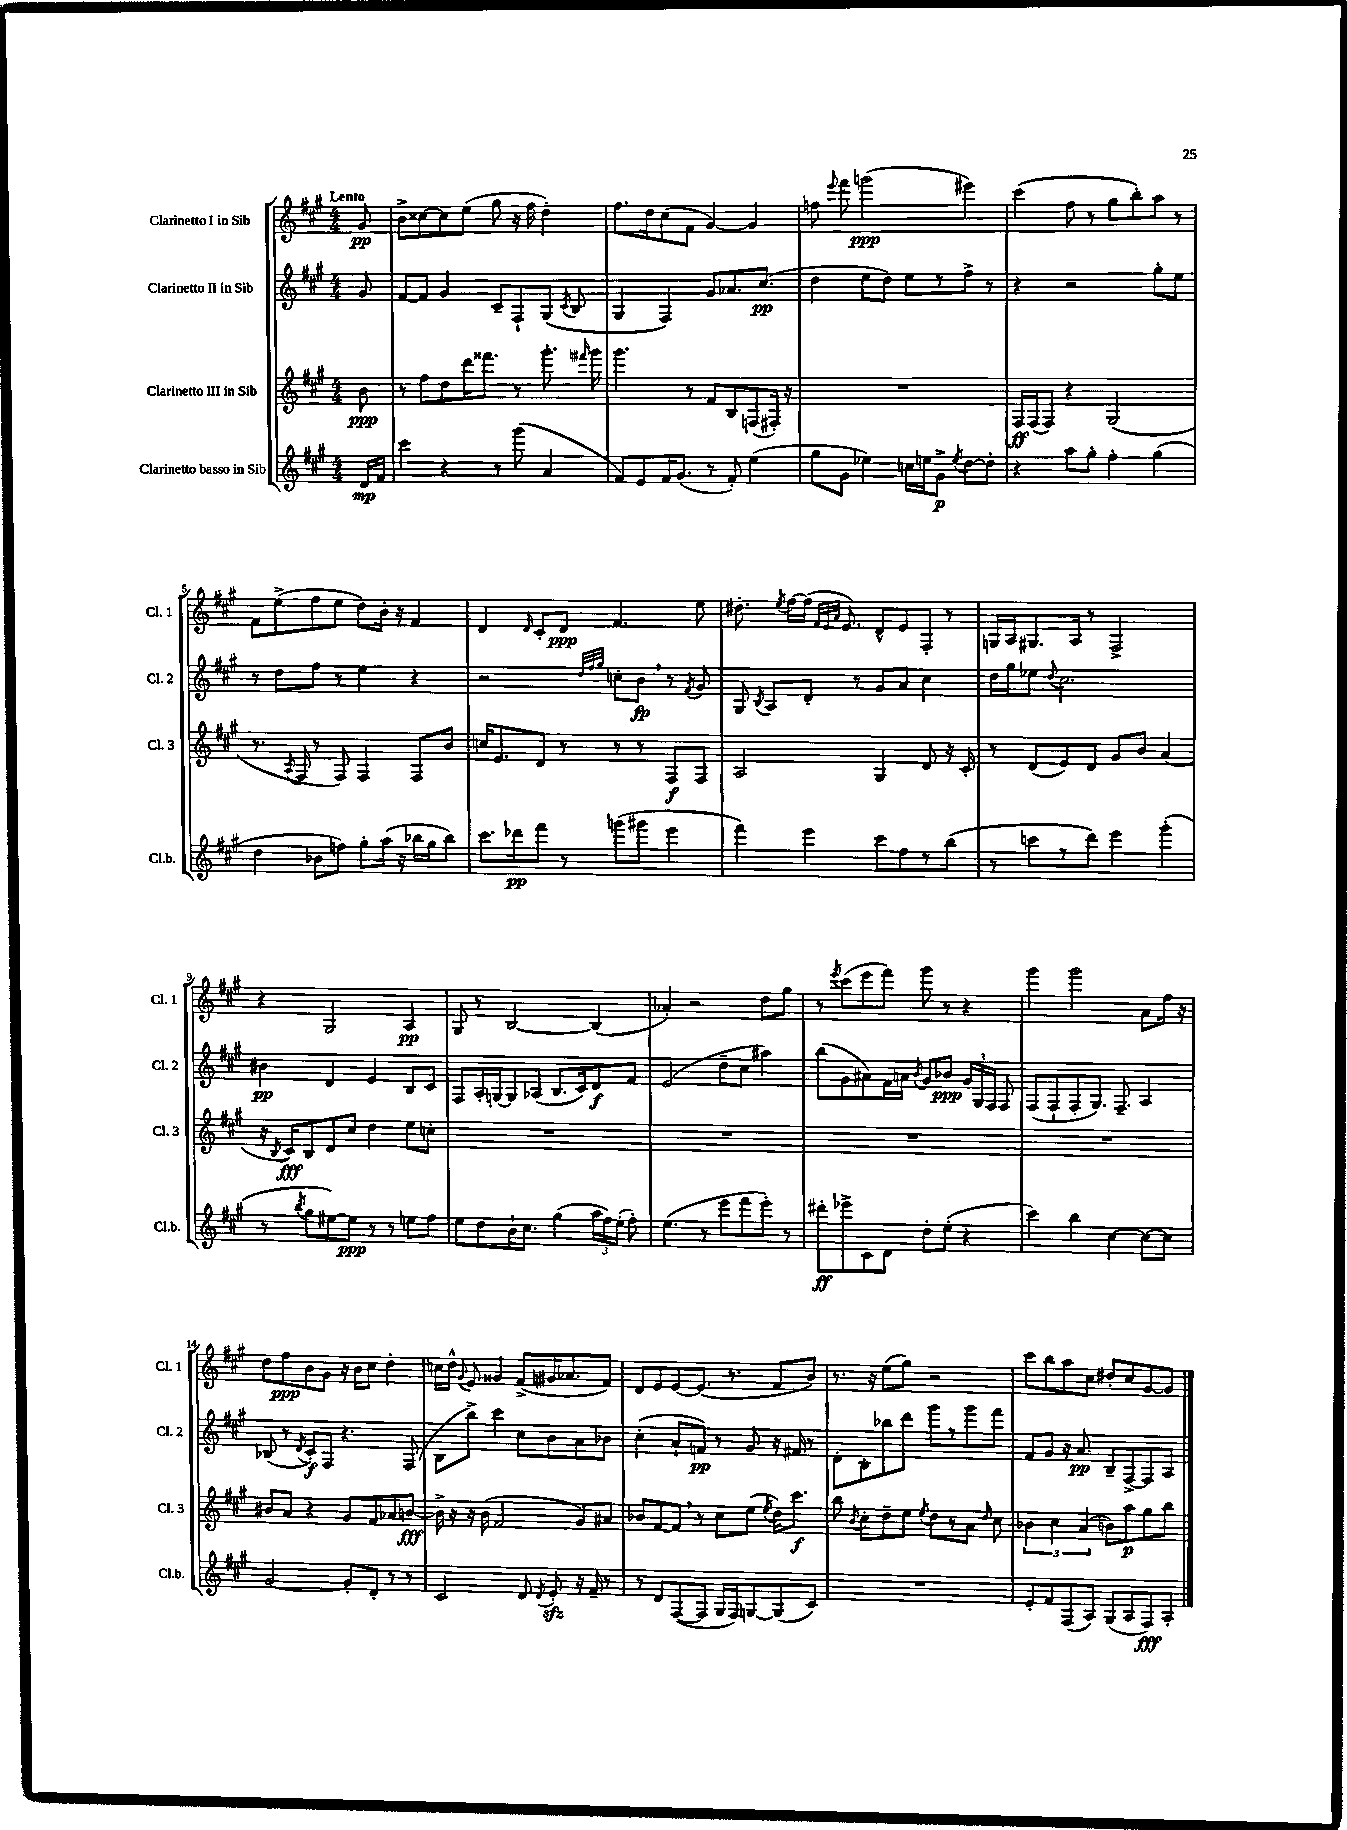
<<
\new StaffGroup <<
\new Staff = "s0" \with { instrumentName = "Clarinetto I in Sib" shortInstrumentName = "Cl. 1" } {
    \clef treble \key a \major \numericTimeSignature \time 4/4 \partial 8 \tempo "Lento"
    \autoBeamOff gis'8\pp |
    b'8[-> cisis''8~ cisis''8 e''8]( gis''8 r16 fis''16 d''4-.) |
    fis''8.[ d''16 cis''8( fis'8] gis'4~) gis'4 |
    f''8 \appoggiatura { e'''8 } fis'''8 g'''2\ppp( eis'''4) |
    cis'''4( fis''8 r8 gis''8[ b''8-.) a''8] r8 |
    fis'8[ e''8->( fis''8 e''8] d''8[) b'16]-. r16 fis'4 |
    d'4 \grace { d'16 } cis'8[-. d'8]\ppp fis'4. e''8 |
    dis''8.-. \acciaccatura { e''8 } fis''16[~ fis''16]( \grace { fis'32[ e'32 a'32] } e'8.) d'8[-^ e'8 fis8]-. r8 |
    g16[ a16 gis8. a16] r8 fis2-> |
    r4 gis2 a4\pp |
    gis8 r8 b2~ b4( |
    aes'4-.) r2 d''8[ gis''8] |
    r8 \acciaccatura { e'''8 } cis'''8[( e'''8 fis'''8]) gis'''8 r8 r4 |
    gis'''4 gis'''2 a'8[ fis''16] r16 |
    d''8[ fis''8\ppp b'8 gis'8] r16 b'16[ cis''8] d''4-. |
    c''16[ d''16]-^ \appoggiatura { gis'8 } e'8 gisis'4 fis'8[->( gis'16 aes'8. fis'8]) |
    d'8[ e'8 e'8~ e'8.]( r8. fis'8[ b'8]) |
    r8. r16 e''8[( gis''8]) r2 |
    cis'''8[ b''8 a''8 cis''8] dis''8[-. cis''8 gis'8~ gis'8] \bar "|." |
}
\new Staff = "s1" \with { instrumentName = "Clarinetto II in Sib" shortInstrumentName = "Cl. 2" } {
    \clef treble \key a \major \numericTimeSignature \time 4/4 \partial 8
    \autoBeamOff gis'8 |
    fis'8[~ fis'8] gis'4 cis'8[-- fis8-! gis8]( \acciaccatura { cis'8 } b8 |
    gis4 fis4) gis'8[ aes'8. cis''8.]\pp( |
    d''4 e''8[ d''8]) e''8[ r8 fis''8]-> r8 |
    r4 r2 gis''8[-. e''8] |
    r8 d''8[ fis''8] r8 e''4 r4 |
    r2 \grace { d''32[ fis''32 gis''32] } c''8[-. b'8]\fp \breathe r8 \acciaccatura { fis'8 } gis'8 |
    gis8 \acciaccatura { b8 } a8[ d'8]-. r8 gis'8[ a'8] cis''4 |
    d''16[ gis''16 ees''8] \appoggiatura { d''8 } cis''2. |
    bis'4\pp d'4 e'4 b8[ cis'8] |
    fis8[ a16-. g16~ g8 aes8]( b8.[ cis'16) d'8\f fis'8] |
    e'2( d''8[-- cis''8] ais''4) |
    b''8[( gis'8 ais'8) fis'16 a'16] \acciaccatura { b'8 } gis'8[ bes'8]\ppp \tuplet 3/2 { gis'16[ gis16 fis16] } fis8 |
    fis8[( fis8-! fis8-. gis8.]) fis8.-- a4 |
    bes8( r8 \acciaccatura { d'8 } cis'8[-.\f) fis8] r4. fis8( |
    b8[ b''8]->) cis'''4 cis''8[ b'8 a'8 bes'8] |
    cis''4-.( a'8[-! f'8]\pp) r8 gis'8 r16 fis'16 r8 |
    d'8[-. b8-. bes''8 d'''8] gis'''8[ r8 gis'''8 fis'''8] |
    fis'8[ gis'8] r16 a'8.\pp b8[-- fis8~-> fis8 a8] \bar "|." |
}
\new Staff = "s2" \with { instrumentName = "Clarinetto III in Sib" shortInstrumentName = "Cl. 3" } {
    \clef treble \key a \major \numericTimeSignature \time 4/4 \partial 8
    \autoBeamOff b'8\ppp |
    r8 fis''8[ d''8 d'''16 fisis'''8.] r8 gis'''8.-. \grace { fis'''16 } gis'''16 |
    gis'''4. r8 fis'8[ b8 f8( fis16]-.) r16 |
    R1 |
    fis16[\ff fis16( fis8]) r4 gis2( |
    r8. \acciaccatura { a8 } fis16 r8 fis8) fis4 fis8[ b'8] |
    c''16[ e'8. d'8] r8 r8 r8 fis8[\f fis8] |
    a2 gis4 d'8 r16 cis'16-. |
    r8 d'8[( e'8) d'8] gis'8[ b'8] a'4( |
    r16 \acciaccatura { b8 } cis'16[\fff) b8 d'8 cis''8] d''4 e''8[ c''8]-. |
    R1 |
    R1 |
    R1 |
    R1 |
    bis'8[ a'8] r4 gis'8[ fis'8 aes'8 b'8]~\fff |
    b'16-> r16 r16 b'16( fis'2 gis'8[) ais'8] |
    bes'8[ fis'8~ fis'8] \breathe r8 cis''8[ e''8]( \acciaccatura { e''8 } d''16[) cis'''8.]\f |
    b''8 \acciaccatura { b'8 } cis''8[-. d''8-- e''8] \acciaccatura { e''8 } d''8[ r8 a'8] \grace { d''16 } cis''8 |
    \tuplet 3/2 { bes'4 cis''4 a'4( } b'8[) a''8\p gis''8 b''8] \bar "|." |
}
\new Staff = "s3" \with { instrumentName = "Clarinetto basso in Sib" shortInstrumentName = "Cl.b." } {
    \clef treble \key a \major \numericTimeSignature \time 4/4 \partial 8
    \autoBeamOff d'16[\mp fis'16] |
    cis'''4 r4 r8 gis'''8( a'4 |
    fis'8[) e'8 fis'16 gis'8.]( r8 fis'8-.) e''4( |
    gis''8[ gis'8] ees''4) c''16[ e''16 gis'8]->\p \acciaccatura { e''8 } d''8[~ d''8]-. |
    r4 a''8[ gis''8]-. fis''4-. gis''4( |
    d''4 bes'8[ f''8]) gis''8[-. a''16]( r16 bes''16[ gis''16 bes''8]) |
    cis'''8.[ des'''16\pp fis'''8] r8 g'''8[( gis'''8] e'''4 |
    fis'''4) e'''4 cis'''8[ fis''8 r8 b''8]( |
    r8 c'''8[ r8 d'''8]) e'''4 gis'''4-.( |
    r8 \acciaccatura { b''8 } gis''8[ eis''8~) eis''8]\ppp r8 r8 e''8[ fis''8] |
    e''8[ d''8 b'16-! cis''8.] gis''4( \tuplet 3/2 { a''16[ fis''16) e''16]-.( } fis''8-.) |
    e''4.( r8 e'''8[ fis'''8 e'''8]-.) r8 |
    dis'''8[-.\ff ees'''8-> cis'8 d'8] d''8[-. e''8]-.( r4 |
    cis'''4) b''4 cis''4~ cis''8[~ cis''8] |
    gis'2~ gis'8[-. d'8]-. r8 r8 |
    cis'2 d'8 \acciaccatura { d'8 } e'8-.\sfz r16 fis'16-- r8 |
    r8 d'8[ fis8~( fis8] gis16[ fis16) g8~ g8( cis'8]) |
    R1 |
    e'8[-. fis'8 fis8( a8]) gis8[( a8 fis8\fff) a8]-. \bar "|." |
}
>>
>>
